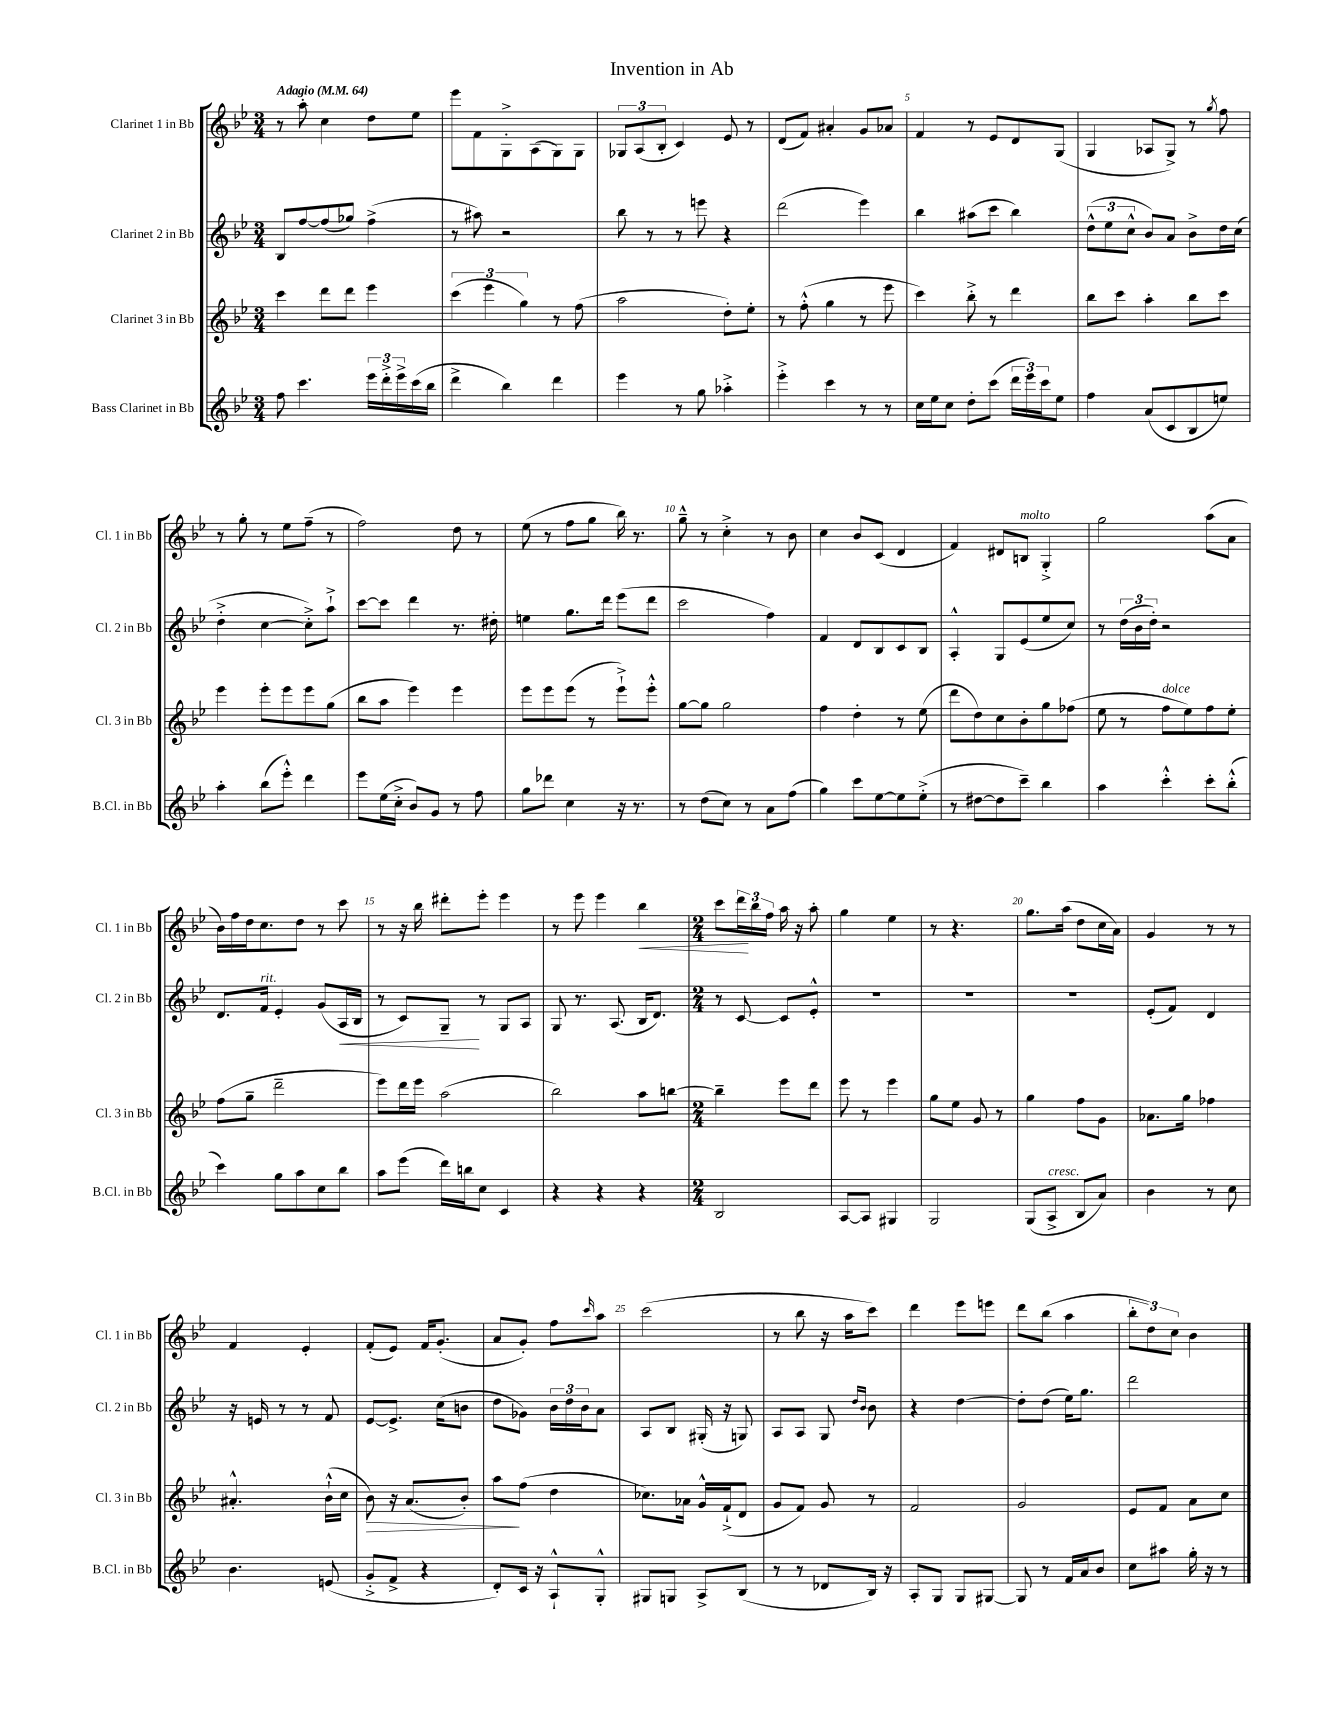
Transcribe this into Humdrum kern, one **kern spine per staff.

**kern	**kern	**kern	**kern
*staff4	*staff3	*staff2	*staff1
*clefG2	*clefG2	*clefG2	*clefG2
*k[b-e-]	*k[b-e-]	*k[b-e-]	*k[b-e-]
*M3/4	*M3/4	*M3/4	*M3/4
*MM64	*MM64	*MM64	*MM64
8ff	4ccc	8B-	8r
4.ccc	.	[8ff	8aa'
.	8ddd	(8ff]	4cc
.	8ddd	8gg-)	.
24eee-	4eee-	(4ff^	8dd
24ddd'^	.	.	.
24eee-^	.	.	.
(16ccc	.	.	8ee-
16bb-	.	.	.
=	=	=	=
4ddd^	(6ccc	8r	8eee-
.	.	8aa#)	8f
.	6eee-	.	.
4bb-)	.	2r	8G'^
.	6gg)	.	.
.	.	.	(8A
4ddd	8r	.	8G)
.	(8ff	.	8G
=	=	=	=
4eee-	2aa	8bb-	12G-
.	.	.	(12A
.	.	8r	.
.	.	.	12B-'
8r	.	8r	4c)
8gg	.	8eee	.
4aa-'^	8dd')	4r	8e-
.	8ee-'	.	8r
=	=	=	=
4eee-'^	8r	(2ddd	(8d
.	(8ff'^^	.	8f)
4ccc	4gg	.	4a#'
8r	8r	4eee-)	8g
8r	8eee-	.	8a-
=	=	=	=
16cc	4ccc)	4bb-	4f
16ee-	.	.	.
8cc	.	.	.
8dd'	8bb-'^	(8aa#	8r
(8ccc	8r	8ccc	8e-
24ddd	4ddd	4bb-)	8d
24eee-)	.	.	.
24ccc	.	.	.
8ee-	.	.	(8G
=	=	=	=
4ff	8bb-	(12dd^^	4G
.	.	12ee-	.
.	8ccc	.	.
.	.	12cc^^	.
(8a	4aa'	8b-)	8A-
8c	.	8a	8G^)
8B-	8bb-	8b-^	8r
.	.	.	8qgg
8ee)	8ccc	16dd	8ff
.	.	(16cc	.
=	=	=	=
4aa'	4eee-	4dd'^	8r
.	.	.	8gg'
(8bb-	8eee-'	[4cc	8r
8eee-'^^)	8eee-	.	8ee-
4ddd	8eee-	8cc'^])	(8ff~
.	(8gg	8aa`^	8r
=	=	=	=
8eee-	8bb-	[8ccc	2ff)
(16ee-	8aa	8ccc]	.
16cc'^	.	.	.
8b-)	4eee-)	4ddd	.
8g	.	.	.
8r	4eee-	8.r	8dd
8ff	.	.	8r
.	.	16dd#'	.
=	=	=	=
8gg	8eee-	4ee	(8ee-
8ddd-	8eee-	.	8r
4cc	(8eee-	8.gg	8ff
.	8r	.	8gg
.	.	16ddd	.
16r	8eee-`^)	(8eee-	16bb-)
8.r	.	.	8.r
.	8eee-'^^	8ddd	.
=	=	=	=
8r	[8gg	2ccc	8gg~^^
(8dd	8gg]	.	8r
8cc)	2gg	.	4cc'^
8r	.	.	.
8a	.	4ff)	8r
(8ff	.	.	8b-
=	=	=	=
4gg)	4ff	4f	4cc
8ccc	4dd'	8d	8b-
[8ee-	.	8B-	(8c
8ee-]	8r	8c	4d
(8ee-'^	(8ee-	8B-	.
=	=	=	=
8r	8ddd	4A'^^	4f)
[8dd#	8dd)	.	.
8dd#]	8cc	8G	8d#
8ccc~)	8b-'	(8e-	8B
4bb-	8gg	8ee-	4G'^
.	(8ff-	8cc)	.
=	=	=	=
4aa	8ee-	8r	2gg
.	8r	(24dd	.
.	.	24b-	.
.	.	24dd')	.
4ccc'^^	8ff	2r	.
.	8ee-)	.	.
8ccc'	8ff	.	(8aa
(8bb-'^^	8ee-'	.	8a
=	=	=	=
4ccc)	(8ff	8.d	16b-)
.	.	.	16ff
.	8gg~	.	16dd
.	.	16f	8.cc
8gg	2ddd~	4e-'	.
8aa	.	.	8dd
8cc	.	(8g	8r
8bb-	.	16A	8ccc
.	.	16B-	.
=	=	=	=
8aa	8eee-)	8r	8r
(8eee-	16ddd	8c)	16r
.	16eee-	.	16bb-
16ddd)	(2aa	8G~	8ddd#'
16bb	.	.	.
8cc	.	8r	8eee-'
4c	.	8G	4eee-
.	.	8A	.
=	=	=	=
4r	2bb-)	8G	8r
.	.	8.r	8eee-
4r	.	.	4eee-
.	.	(8.A	.
4r	8aa	16B-	4bb-
.	.	8.d)	.
.	[8bb	.	.
=	=	=	=
*M2/4	*M2/4	*M2/4	*M2/4
2B-	4bb~]	8r	8ccc
.	.	[8c	24ddd
.	.	.	24bb-
.	.	.	24ff
.	8eee-	8c]	16aa
.	.	.	16r
.	8ddd	8e-'^^	8aa'
=	=	=	=
[8A	8eee-	2r	4gg
8A]	8r	.	.
4G#	4eee-	.	4ee-
=	=	=	=
2G	8gg	2r	8r
.	8ee-	.	4.r
.	8g	.	.
.	8r	.	.
=	=	=	=
(8G	4gg	2r	8.gg
8A^	.	.	.
.	.	.	(16aa
8B-	8ff	.	8dd
8a)	8g	.	16cc
.	.	.	16a)
=	=	=	=
4b-	8.a-	(8e-'	4g
.	.	8f)	.
.	16gg	.	.
8r	4ff-	4d	8r
8cc	.	.	8r
=	=	=	=
4.b-	4.a#'^^	16r	4f
.	.	16e	.
.	.	8r	.
.	.	8r	4e-'
(8e	(16b-`^^	8f	.
.	16cc	.	.
=	=	=	=
8g'^	8b-)	[8e-	(8f'
8f^	16r	8.e-^]	8e-)
.	(8.a	.	.
4r	.	.	16f
.	.	(16cc	(8.g'
.	8b-')	8b	.
=	=	=	=
8d')	8aa	8dd	8a
16c	(8ff	8g-)	8g')
16r	.	.	.
8A`^^	4dd	24b-	8ff
.	.	24dd	.
.	.	24b-	.
.	.	.	16qqccc
8G'^^	.	8a	8aa
=	=	=	=
8G#	8.cc-)	8A	(2ccc
8G	.	8B-	.
.	16a-	.	.
8A^	16g^^	(16G#'	.
.	(16f`^	16r	.
(8B-	8d	8G)	.
=	=	=	=
8r	8g	8A	8r
8r	8f)	8A	8bb-
8d-	8g	8G	16r
.	.	.	16aa
.	.	16qqdd	.
.	.	16qqb-	.
16B-)	8r	8b-	8ccc)
16r	.	.	.
=	=	=	=
8A'	2f	4r	4ddd
8G	.	.	.
8G	.	[4dd	8eee-
[8G#	.	.	8eee
=	=	=	=
8G#]	2g	8dd']	8ddd
8r	.	(8dd	(8bb-
16f	.	16ee-)	4aa
16a	.	8.gg	.
8b-	.	.	.
=	=	=	=
8cc	8e-	2ddd	12bb-'
.	.	.	12dd)
8aa#	8f	.	.
.	.	.	12cc
16gg'	8a	.	4b-
16r	.	.	.
8r	8cc	.	.
==	==	==	==
*-	*-	*-	*-
